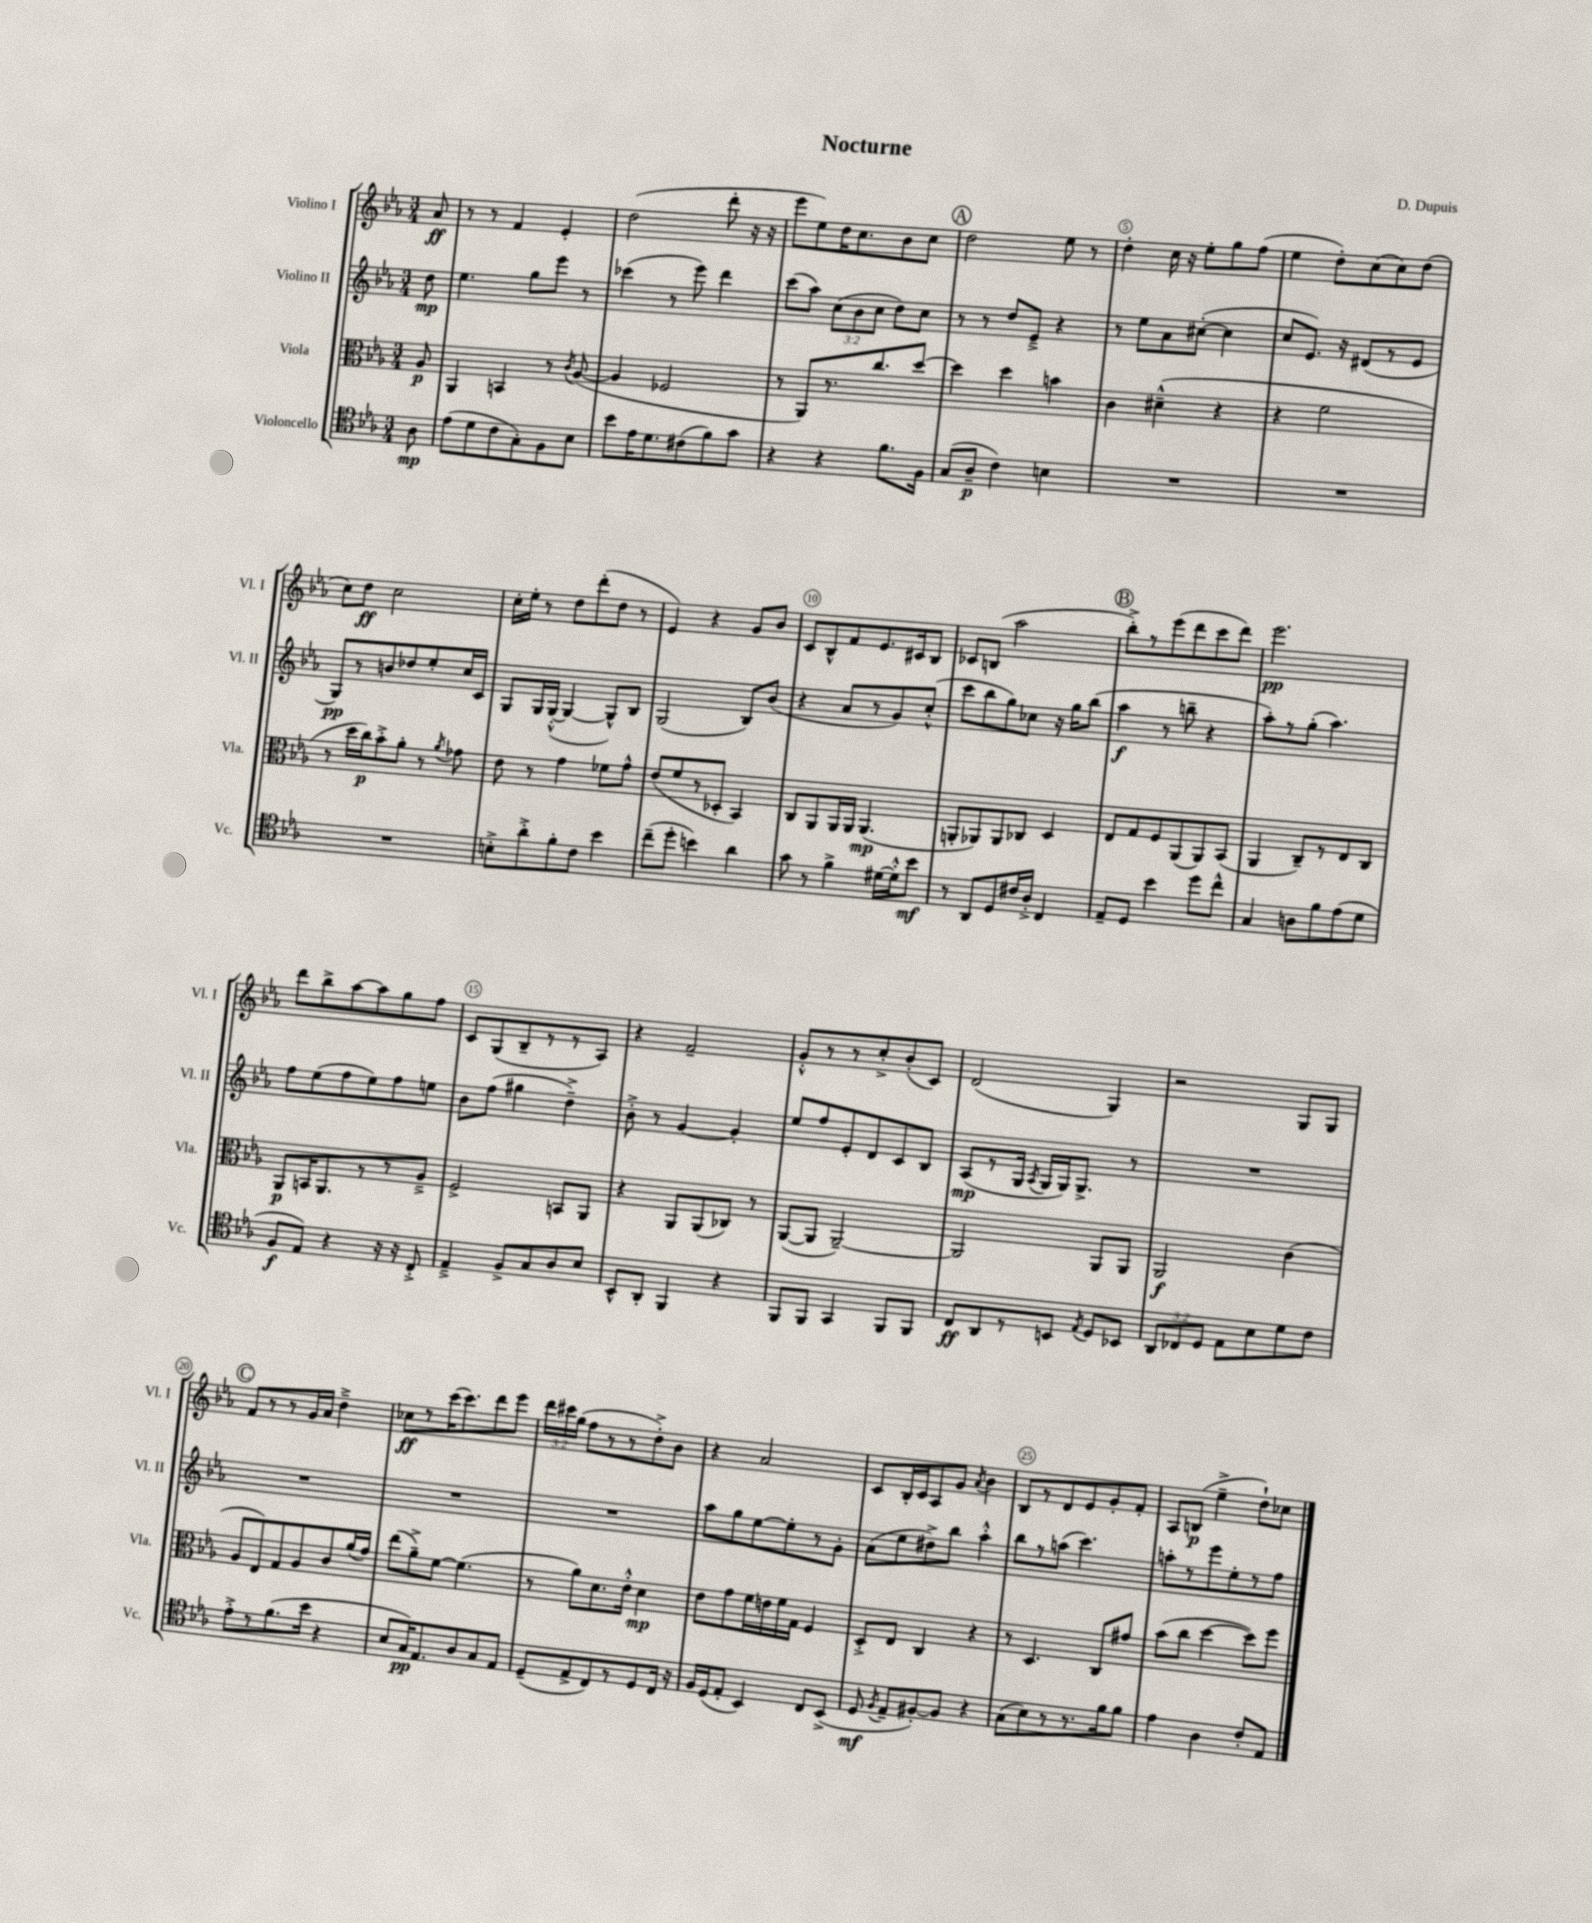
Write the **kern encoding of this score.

**kern	**dynam	**kern	**dynam	**kern	**dynam	**kern	**dynam
*part4	*part4	*part3	*part3	*part2	*part2	*part1	*part1
*staff4	*staff4	*staff3	*staff3	*staff2	*staff2	*staff1	*staff1
*I"Violoncello	*	*I"Viola	*	*I"Violino II	*	*I"Violino I	*
*I'Vc.	*	*I'Vla.	*	*I'Vl. II	*	*I'Vl. I	*
*clefC4	*	*clefC3	*	*clefG2	*	*clefG2	*
*k[b-e-a-]	*	*k[b-e-a-]	*	*k[b-e-a-]	*	*k[b-e-a-]	*
*M3/4	*	*M3/4	*	*M3/4	*	*M3/4	*
=	=	=	=	=	=	=	=
8A-\	mp	8A-/	p	8dd\	mp	8a-/	ff
=1	=1	=1	=1	=1	=1	=1	=1
(8e-\L	.	4AA-/	.	4.ee-\	.	8r	.
8d\	.	.	.	.	.	8r	.
8c\	.	4BBn/	.	.	.	4f/	.
8G'\)	.	.	.	8gg\L	.	.	.
8F\	.	8r	.	8eee-\J	.	4e-'/	.
.	.	8qc/	.	.	.	.	.
8B-\J	.	([8A-/	.	8r	.	.	.
=2	=2	=2	=2	=2	=2	=2	=2
8b-\L	.	4A-/]	.	(4ccc-X\	.	(2dd\	.
16e-\K	.	.	.	.	.	.	.
8.d\	.	.	.	.	.	.	.
.	.	2F-X/	.	8r	.	.	.
(8c#X\	.	.	.	8eee-\)	.	.	.
8f\)	.	.	.	4ddd\	.	8ddd'\	.
8g\J	.	.	.	.	.	16r	.
.	.	.	.	.	.	16r	.
=3	=3	=3	=3	=3	=3	=3	=3
4r	.	8r	.	(8ccc\L	.	8eee-\L	.
.	.	8AA-/L)	.	8aa-\J)	.	8ee-\)	.
4r	.	8.r	.	(12cc\L	.	16dd\K	.
.	.	.	.	.	.	8.cc\	.
.	.	.	.	12b-\	.	.	.
.	.	.	.	12cc\J	.	.	.
.	.	8.cc/	.	.	.	.	.
8.f\L	.	.	.	8dd\L)	.	8b-\	.
.	.	[8dd/J	.	8cc\J	.	8cc\J	.
16F\Jk	.	.	.	.	.	.	.
!!LO:REH:place=s1:t=A
=4	=4	=4	=4	=4	=4	=4	=4
(8G/L	.	4dd\]	.	8r	.	2dd\	.
8A-~/J	p	.	.	8r	.	.	.
4c\)	.	4dd\	.	8dd/L	.	.	.
.	.	.	.	8e-~^/J	.	.	.
4Bn\	.	4bn\	.	4r	.	8ee-\	.
.	.	.	.	.	.	8r	.
=5	=5	=5	=5	=5	=5	=5	=5
2.r	.	4c\	.	8r	.	4dd'\	.
.	.	.	.	8ee-\L	.	.	.
.	.	(4d#X~^^\	.	8a-\	.	16cc\	.
.	.	.	.	.	.	16r	.
.	.	.	.	([8cc#X'\J	.	8ee-'\L	.
.	.	4r	.	4cc#\]	.	8gg\	.
.	.	.	.	.	.	(8ff\J	.
=6	=6	=6	=6	=6	=6	=6	=6
2.r	.	4r	.	8cc/L	.	4ee-\	.
.	.	.	.	8.e-/J)	.	.	.
.	.	2f\	.	.	.	8dd'\L)	.
.	.	.	.	16r	.	.	.
.	.	.	.	(8d#X/L	.	(8cc\	.
.	.	.	.	8r	.	8cc\)	.
.	.	.	.	8e-/J	.	(8dd\J	.
!!LO:LB:g=z
=7	=7	=7	=7	=7	=7	=7	=7
2.r	.	8r	.	8G/L)	pp	8cc\L)	.
.	.	16dd\LL	.	8r	.	8dd\J	ff
.	.	16cc\J)	p	.	.	.	.
.	.	8b-'^\	.	8bn/	.	2cc\	.
.	.	8a-'\J	.	8dd-X/	.	.	.
.	.	8r	.	8ee-'/	.	.	.
.	.	8qa-/	.	.	.	.	.
.	.	8g-X\	.	16cc/L	.	.	.
.	.	.	.	16c/JJ	.	.	.
=8	=8	=8	=8	=8	=8	=8	=8
8Bn'^\L	.	8e-\	.	8G/L	.	16cc'\LL	.
.	.	.	.	.	.	16ee-'\JJ	.
8a-'^\	.	8r	.	16G/L	.	8r	.
.	.	.	.	([16G'^^/JJ	.	.	.
8f'\	.	4g\	.	4G/_	.	8dd\L	.
8c\J	.	.	.	.	.	(8ddd'\	.
4b-\	.	8f-X\L	.	8G^^/L])	.	8dd\J	.
.	.	8g^^\J	.	8B-/J	.	8r	.
=9	=9	=9	=9	=9	=9	=9	=9
(8cc~\L	.	(8e-/L	.	(2G/	.	4e-/)	.
8dd'\J	.	8f/	.	.	.	.	.
4bn\)	.	8r	.	.	.	4r	.
.	.	8D-X'/J	.	.	.	.	.
4a-\	.	4BB-/)	.	8B-/L)	.	8g/L	.
.	.	.	.	(8b-/J	.	8b-/J	.
=10	=10	=10	=10	=10	=10	=10	=10
8g\	.	8C/L	.	4r	.	8c/L	.
8r	.	8AA-/	.	.	.	8B-^^/	.
4f^\	.	16AA-/L	.	8a-/L	.	8f/	.
.	.	16AA-/JJ	.	.	.	.	.
.	.	(4.AA-/	mp	8r	.	8.e-/	.
[16d#X\LL	.	.	.	8g/)	.	.	.
16d#'^^\J]	.	.	.	.	.	16c#X/k	.
8b-\J	mf	.	.	(8cc'^^/J	.	8B-/J	.
=11	=11	=11	=11	=11	=11	=11	=11
8r	.	8AAn'/L	.	8ccc\L	.	8c-X/L	.
8AA-/L	.	8AA-X/)	.	8bb-\	.	(8Bn/J	.
8D/	.	8AA-/	.	8gg\)	.	2aa-\	.
16c#X/L	.	8C-X/J	.	8cc-X\J	.	.	.
16A-'^/JJ	.	.	.	.	.	.	.
4C/	.	4D/	.	16r	.	.	.
.	.	.	.	16gg\KL	.	.	.
.	.	.	.	(8bb-\J	.	.	.
!!LO:REH:place=s1:t=B
=12	=12	=12	=12	=12	=12	=12	=12
8E-~/L	.	8E-/L	.	4aa-\	f	8bb-'^\L)	.
8D/J	.	8G/	.	.	.	8r	.
4b-\	.	8F/	.	8r	.	(8eee-\	.
.	.	(8AA-/	.	8bbn~\	.	8ddd\	.
8dd\L	.	8AA-/)	.	4r	.	8ccc\	.
8cc^^\J	.	(8BB-/J	.	.	.	8ddd\J)	.
=13	=13	=13	=13	=13	=13	=13	=13
4G/	.	4AA-/	.	8aa-'\L)	.	2.eee-\	pp
.	.	.	.	8r	.	.	.
8An\L	.	8C~/L)	.	(8gg'\J	.	.	.
8f\	.	8r	.	4.aa-\)	.	.	.
(8e-\	.	8E-/	.	.	.	.	.
8d\J	.	8C/J	.	.	.	.	.
!!LO:LB:g=z
=14	=14	=14	=14	=14	=14	=14	=14
8F/L	f	8AA-/L	p	8ff\L	.	8ddd\L	.
8E-/J)	.	16BBn/K	.	(8ee-\	.	8bb-^\	.
.	.	8.AA-/	.	.	.	.	.
4r	.	.	.	8ff\	.	[8aa-\	.
.	.	8r	.	8ee-\)	.	8aa-\]	.
16r	.	8r	.	8ff\	.	8gg\	.
16r	.	.	.	.	.	.	.
8C'^/	.	8A-~^/J	.	8een\J	.	8ff\J	.
=15	=15	=15	=15	=15	=15	=15	=15
4E-~^/	.	2F^/	.	8b-\L	.	8c/L	.
.	.	.	.	(8ff\J	.	(8G/	.
8F^/L	.	.	.	4gg#X\	.	8B-~/	.
8G/	.	.	.	.	.	8r	.
8A-/	.	8BBn/L	.	4dd~^\)	.	8r	.
8B-/J	.	8AA-/J	.	.	.	8A-/J)	.
=16	=16	=16	=16	=16	=16	=16	=16
8BB-^^/L	.	4r	.	8b-'^\	.	4r	.
8AA-'/J	.	.	.	8r	.	.	.
4FF/	.	8AA-/L	.	[4g/	.	2f~/	.
.	.	(8AA-/	.	.	.	.	.
4r	.	8C-X/J)	.	4g'/]	.	.	.
.	.	8r	.	.	.	.	.
=17	=17	=17	=17	=17	=17	=17	=17
8FF/L	.	([8AA-/L	.	8ee-/L	.	8g'^^/L	.
8FF/J	.	8AA-/J]	.	8ff/	.	8r	.
4GG/	.	[2AA-~/)	.	8e-'/	.	8r	.
.	.	.	.	8d/	.	8cc'^/	.
8FF/L	.	.	.	8c/	.	(8b-'/	.
8FF/J	.	.	.	8B-/J	.	8c/J)	.
=18	=18	=18	=18	=18	=18	=18	=18
8C/L	ff	2AA-/]	.	(8A-/L	mp	(2d/	.
8AA-/	.	.	.	8r	.	.	.
8r	.	.	.	16G/Jk	.	.	.
.	.	.	.	8qA-/	.	.	.
.	.	.	.	16G/LL	.	.	.
8BBn/J	.	.	.	16G/J)	.	.	.
.	.	.	.	8.G^/J	.	.	.
8qE-/	.	.	.	.	.	.	.
8D/L	.	8AA-/L	.	.	.	4G/)	.
8BB-X/J	.	8AA-/J	.	8r	.	.	.
=19	=19	=19	=19	=19	=19	=19	=19
12AA-/L	.	2AA-/	f	2.r	.	2r	.
12C-X/	.	.	.	.	.	.	.
12D/J	.	.	.	.	.	.	.
8E-\L	.	.	.	.	.	.	.
8B-\	.	.	.	.	.	.	.
8d\	.	(4c\	.	.	.	8G/L	.
8c\J	.	.	.	.	.	8G/J	.
!!LO:LB:g=z
!!LO:REH:place=s1:t=C
=20	=20	=20	=20	=20	=20	=20	=20
8e-'^\L	.	8A-/L	.	2.r	.	8f/L	.
8r	.	8E-/)	.	.	.	8r	.
(8.f\	.	8G/	.	.	.	8r	.
.	.	8A-/	.	.	.	16g/L	.
16b-\Jk	.	.	.	.	.	16a-/JJ	.
4r	.	8c/	.	.	.	4dd~^\	.
.	.	(16a-/L	.	.	.	.	.
.	.	16g/JJ)	.	.	.	.	.
=21	=21	=21	=21	=21	=21	=21	=21
8B-/L	.	(8ee-\L	.	2.r	.	8cc-X\L	ff
16G/K)	pp	8a-~^\)	.	.	.	8r	.
8.E-/	.	.	.	.	.	.	.
.	.	[8f\J	.	.	.	(16ccc\K	.
.	.	.	.	.	.	8.ccc\)	.
8A-/	.	(4.f\]	.	.	.	.	.
8G/	.	.	.	.	.	8ddd\	.
8E-/J	.	.	.	.	.	8eee-\J	.
=22	=22	=22	=22	=22	=22	=22	=22
(8D~/L	.	8r	.	2.r	.	24ddd\LL	.
.	.	.	.	.	.	24ccc#X\	.
.	.	.	.	.	.	(24gg\JJ	.
8E-^/	.	8a-\L)	.	.	.	8ff\L	.
8C/)	.	8.d\	.	.	.	8r	.
8r	.	.	.	.	.	8r	.
.	.	16e-'^^\Jk	.	.	.	.	.
8D/	.	4d\	mp	.	.	8dd'^\)	.
16C/Jk	.	.	.	.	.	8b-\J	.
16r	.	.	.	.	.	.	.
=23	=23	=23	=23	=23	=23	=23	=23
16F/LL	.	8e-\L	.	8aa-\L	.	4r	.
(16D/J	.	.	.	.	.	.	.
8E-'/J	.	8g\	.	8gg\	.	.	.
4BB-/)	.	16f\L	.	[8ee-\	.	2a-/	.
.	.	16en\	.	.	.	.	.
.	.	16f\	.	8ee-'\]	.	.	.
.	.	16G\JJ	.	.	.	.	.
8C/L	.	4F/	.	8r	.	.	.
(8BB-^/J	.	.	.	8g'\J	.	.	.
=24	=24	=24	=24	=24	=24	=24	=24
8D/	mf	8D'^/L	.	(8a-\L	.	8c/L	.
8qF/	.	.	.	.	.	.	.
8E-~/L	.	8E-/J	.	8ee-\	.	16B-'/L	.
.	.	.	.	.	.	16c/J	.
[8F#X'/)	.	4C/	.	8dd#X^\)	.	8A-/	.
8F#/J]	.	.	.	8bb-\J	.	8g/J	.
.	.	.	.	.	.	8qa-/	.
4r	.	4r	.	4aa-'^^\	.	4b-\	.
=25	=25	=25	=25	=25	=25	=25	=25
(8G\L	.	8r	.	8bb-\L	.	8B-/L	.
8B-\)	.	4.D/	.	8r	.	8r	.
8r	.	.	.	(8aan\J	.	8d/	.
8.r	.	.	.	4.ccc\)	.	8e-/	.
.	.	8C/L	.	.	.	8g'/	.
16f\k	.	.	.	.	.	.	.
8f\J	.	8g#X/J	.	.	.	8f'/J	.
=26	=26	=26	=26	=26	=26	=26	=26
4e-\	.	(8b-\L	.	8aan'\L	.	8A-/L	.
.	.	8cc\J	.	8r	.	(8Bn/J	p
4A-\	.	[4dd\	.	8eee-\	.	4ee-~^\	.
.	.	.	.	8ee-'\	.	.	.
8c'/L	.	8dd\L])	.	8r	.	8dd`\L)	.
8E-/J	.	8ff\J	.	8ff\J	.	8cc-X\J	.
==	==	==	==	==	==	==	==
*-	*-	*-	*-	*-	*-	*-	*-
